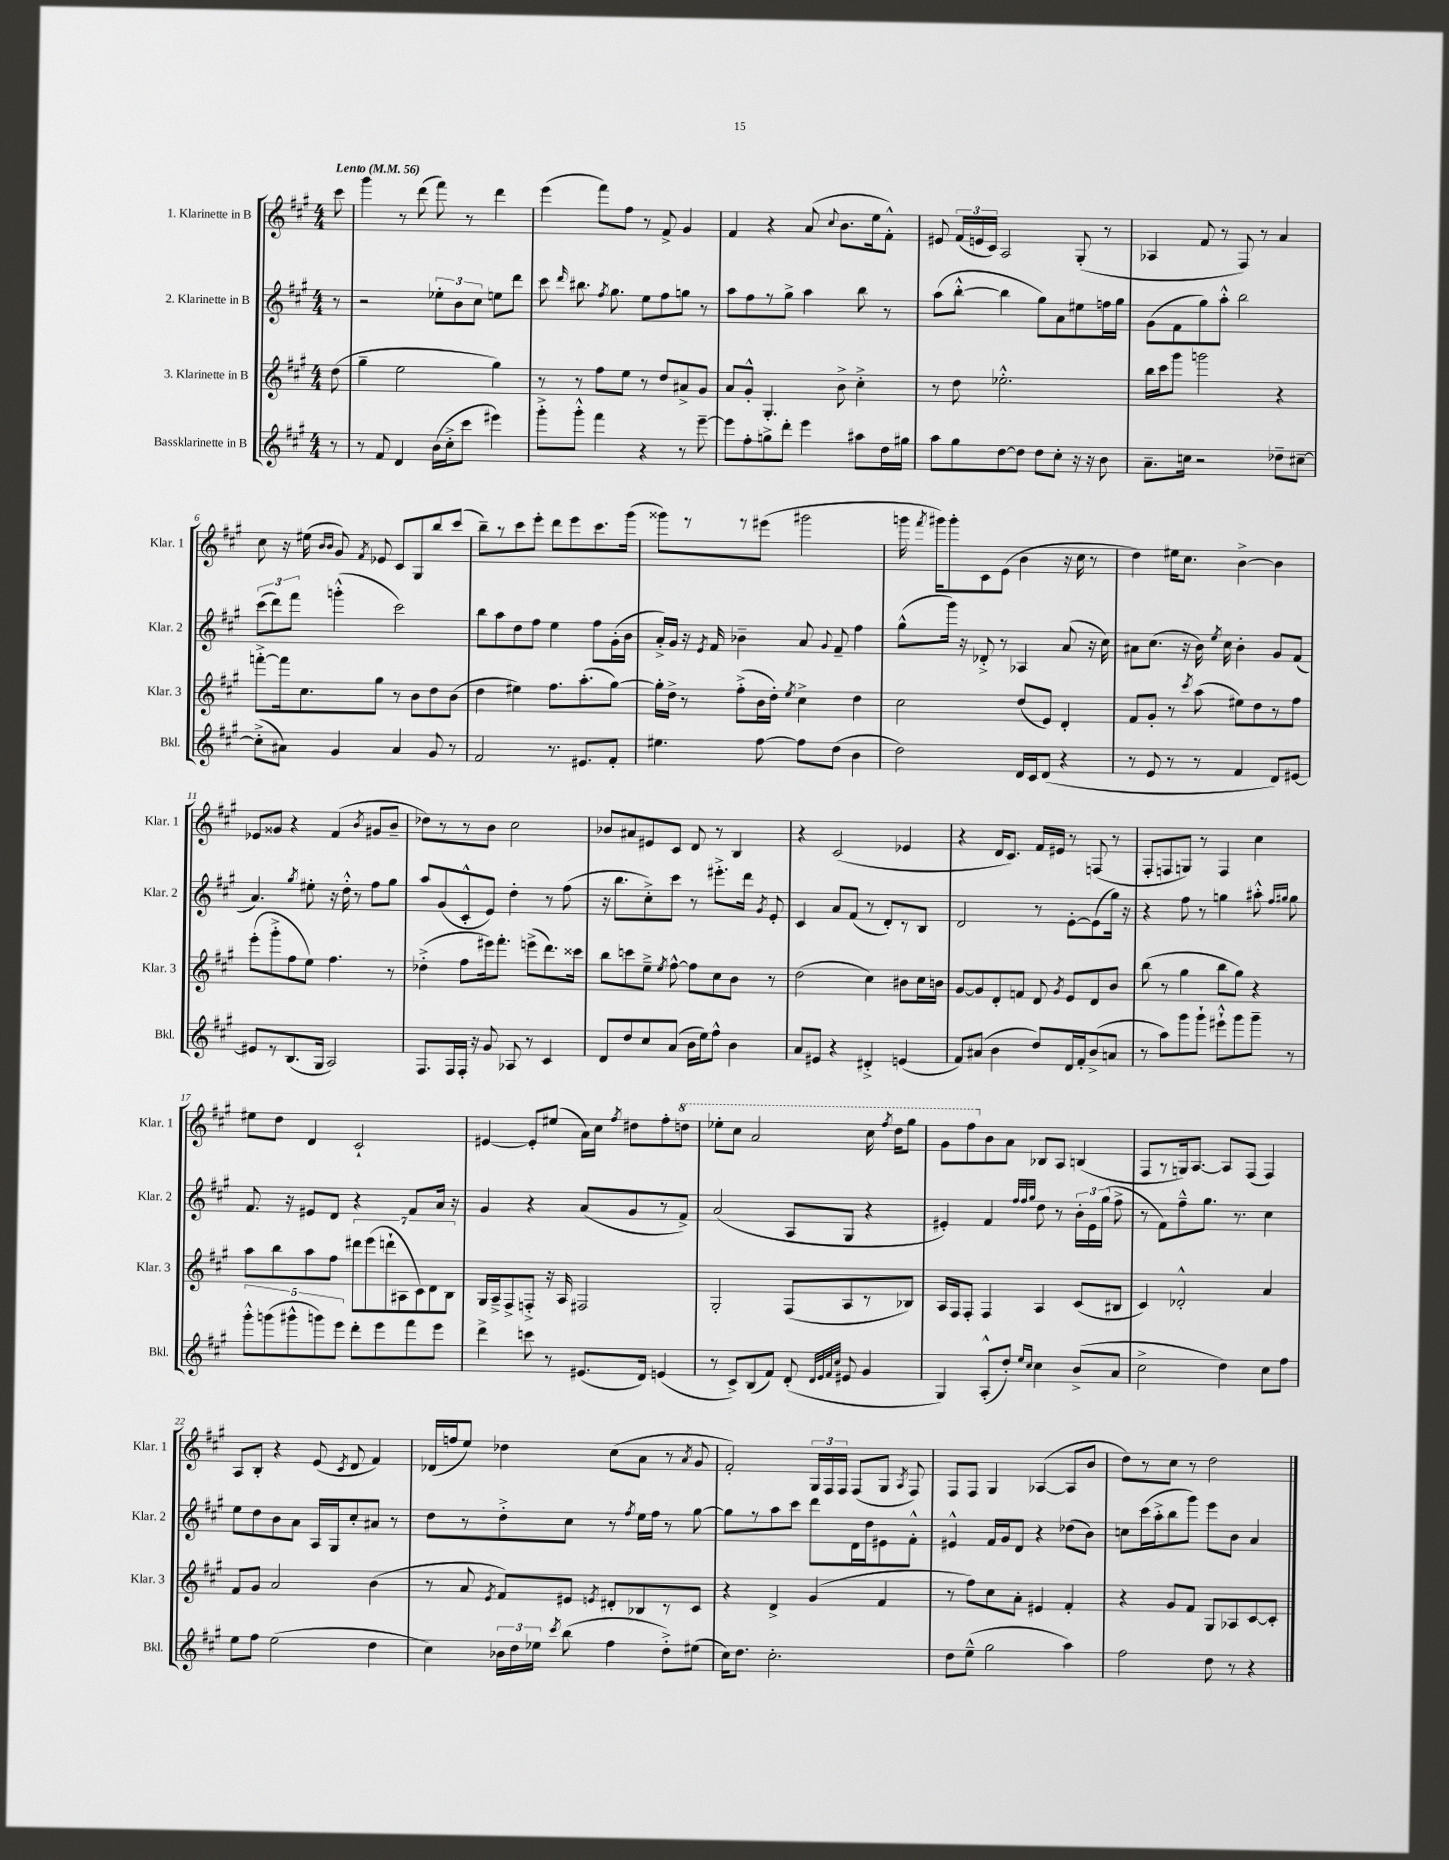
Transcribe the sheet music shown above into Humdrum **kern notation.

**kern	**kern	**kern	**kern
*staff4	*staff3	*staff2	*staff1
*clefG2	*clefG2	*clefG2	*clefG2
*k[f#c#g#]	*k[f#c#g#]	*k[f#c#g#]	*k[f#c#g#]
*M4/4	*M4/4	*M4/4	*M4/4
*MM56	*MM56	*MM56	*MM56
8r	(8dd\	8r	8ccc#\
=	=	=	=
8r	4gg#~\	2r	4ggg#\
8f#/	.	.	.
4d/	2ee\	.	8r
.	.	.	(8ddd\
(16b\LL	.	12ee-'\L	8fff#\)
16cc#'^\J	.	.	.
.	.	12b\	.
8ccc#\J	.	.	8r
.	.	12cc#\J	.
4eee#\)	4gg#\)	8ee\L	4ddd\
.	.	8ddd\J	.
=	=	=	=
8ggg#'^\L	8r	8ccc#\	(4eee\
.	.	16qqddd/	.
8ggg#'^^\J	8r	8.bb#\	.
4fff#\	8ff#\L	.	8fff#\L)
.	.	8qff#/	.
.	.	8.gg#\	.
.	8ee\J	.	8ff#\J
4r	8r	8ee\L	8r
.	8dd/L	8ff#\	8f#^/
8r	8a#^/	8gg\J	4g#/
[8eee~\	8g#/J	8r	.
=	=	=	=
8eee\]L	8a/L	8aa\L	4f#/
8ff#'\	8g#'^^/J	8ff#\	.
8gg^\	4.G#'/	8r	4r
8ddd'\J	.	8gg#^\J	.
4eee\	.	4aa\	(8a/
.	.	.	8qqcc#/
.	8b^\	.	8.b\L
8aa#\L	4cc#'^\	8bb\	.
.	.	.	16ee\k
16dd\L	.	8r	8f#'^^\J)
16gg#\JJ	.	.	.
=	=	=	=
8aa\L	8r	(8aa\L	8e#/
8gg#\	8dd\	[8bb'^^\J	(24f#/LL
.	.	.	24e/
.	.	.	24c#/JJ)
[8dd\	2.ee-'^^\	4bb\]	2A/
8dd\]J	.	.	.
8dd\L	.	8gg#\L)	.
8cc#'\J	.	8a\	.
16r	.	8ee#\	(8G#'/
16r	.	.	.
8b\	.	16ff\L	8r
.	.	16gg#\JJ	.
=	=	=	=
8.a~\L	16bb\LL	(8g#\L	4A-/
.	16ccc#\J	.	.
.	8ggg#\J	8f#\	.
16cc\Jk	.	.	.
2r	2ggg\	8gg#\)	8f#/
.	.	8aa'^^\J	8r
.	.	2bb\	8F#/)
.	.	.	8r
8dd-~\L	4r	.	4a/
[8cc#~\J	.	.	.
=	=	=	=
(8cc#'^\]L	[8fff'^\L	(12ccc#\L	8cc#\
.	.	12ddd\)	.
8a#\J)	16fff\]k	.	16r
.	.	12fff#\J	.
.	8.cc#\	.	(16ee#\
.	.	.	16qqb/LL
.	.	.	16qqb/JJ
4g#/	.	(4ggg'^^\	8g#/)
.	.	.	8qf#/
.	8gg#\J	.	8e-/
4a#/	8r	2ccc#\)	8c#/L
.	8b\L	.	8G#/
8g#/	8dd\	.	8bb/
8r	(8b\J	.	(8ccc#/J
=	=	=	=
2f#/	4dd\	8bb\L	8bb~\L)
.	.	8aa\	8r
.	4ee#\)	8dd\	8ccc#\
.	.	8ff#\J	8eee'\J
8.r	8.ff#\L	4ee\	8ddd\L
.	.	.	8eee\
8.e#/L	(8.aa'\	.	.
.	.	8ff#\L	8.ccc#\
8f#'/J	[8gg#\J)	(16g#'\L	.
.	.	16b\JJ	(16ggg#\Jk
=	=	=	=
4.ee#\	16gg#'\]LL	16a'^/LL)	8ggg##\L)
.	16dd^\JJ	16g#/JJ	.
.	8r	16r	8r
.	.	8qe/	.
.	.	16f#/	.
.	(8ff#'^\L	4b-~\	8r
[8ff#\	16b\L	.	(8eee#\J
.	16dd'\JJ)	.	.
.	8qee/	.	.
8ff#\]L	4cc#^\	8a/	2ggg#\
.	.	8qqg#/	.
(8dd\J	.	8f#~/	.
4b\	4dd\	4ff#\	.
=	=	=	=
2dd\)	2cc#\	(8gg#^^\L	16ggg\
.	.	.	8qfff#/
.	.	.	16ggg#\LK)
.	.	16ggg#\Jk)	8ggg#'\
.	.	16r	.
.	.	8d-'^/	8c#\
.	.	8r	(8e\J
16d/LL	(8dd/L	4A-/	4b\
16c#/J	.	.	.
(8d/J	8e/J)	.	.
4r	4d'/	(8a/	16r
.	.	.	16cc#\
.	.	16r	8r
.	.	16cc#\)	.
=	=	=	=
8r	8f#/L	8a#\L	4dd\)
8e/	8g#'/J	(8.cc#\J	.
8r	8r	.	16ee#\LK
.	.	16r	8.cc#\J
.	8qccc#/	.	.
8r	(8aa\	16b\)	.
.	.	8qee/	.
.	.	16cc#\	.
4f#/	8ee#\L)	4b'\	[4b^\
.	8dd\	.	.
8d/L)	8r	8g#/L	4b\]
[8e#/J	8ff#\J	(8f#/J	.
=	=	=	=
8e#/]L	(8eee'\L	4.a/)	8e-/L
8r	8ggg#'^\	.	8g##/J
(8.B/	8ff#\	.	4r
.	.	8qgg#/	.
.	8ee\J)	8ee#'\	.
16G#/Jk	.	.	.
2A/)	4.ff#\	16r	(4f#/
.	.	16dd'^^\	.
.	.	8r	.
.	.	.	8qb/
.	.	8ff#\L	8g#/L
.	8r	8gg#\J	8b~/J
=	=	=	=
8.F#/L	(4dd-'^\	8aa/L	8dd-\L)
.	.	(8g#/	8r
16F#/L	.	.	.
16F#'/JJ	8ff#\L	8c#'^^/	8r
16r	.	.	.
8g#/	16eee#\k)	8e/J)	8b\J
.	8.fff#'\J	.	.
8A-/	.	4dd'\	2cc#\
8r	(8eee^\L	.	.
4c#/	8.ddd\)	8r	.
.	.	(8ff#\	.
.	16ccc##\Jk	.	.
=	=	=	=
8d/L	8bb\L	16r	8b-/L
.	.	8.bb\L	.
8dd/	8ccc\	.	8a#/
8cc#/	8ee~^\J	8cc#'^\)	8e#/
.	8qee/	.	.
(8a/J	[8ff#^^\	8ccc#\J	8c#/J
16b\LL	8ff#\]L	8r	8d/
16ee\J)	.	.	.
8ff#^^\J	8cc#\	8.eee#'^\L	8r
4b\	8b\J	.	4B/
.	.	16ddd\Jk	.
.	.	8qg#/	.
.	8r	8e'/	.
=	=	=	=
8a/L	(2dd\	4c#/	4r
8e#/J	.	.	.
4r	.	8a/L	(2c#/
.	.	(8f#/J	.
4d#'^/	4cc#\)	8r	.
.	.	8d'/L)	.
(4e/	8b#\L	8r	4e-/
.	16cc#\L	8B/J	.
.	16b\JJ	.	.
=	=	=	=
8f#/L)	[8g#/L	2d/	4r
(8a#/J	8g#/]	.	.
4b\	8d'/	.	16d/LK
.	.	.	8.c#/J)
.	8f/J	.	.
8dd/L)	8d/	8r	16f#/LL
.	.	.	16e#/JJ
.	8qg#/	.	.
16d/L	8e/L	[8e'\L	8r
16f#'/J	.	.	.
(8b^/	8d/	(8e\]	(8F/
8a/J	8b/J	16gg#\Jk)	8r
.	.	16r	.
=	=	=	=
8r	(8bb\	4r	8F#'/L
8aa\L)	8r	.	8F/
8ggg#\	4gg#\	8ff#\	8G/J)
8ggg#`\J	.	8r	8r
8eee#`^^\L	8bb\L	4gg\	4F/
8ggg#\	8gg#\J)	.	.
8ggg#~\J	4r	8aa#'^^\	4cc#\
.	.	16qqff#/LL	.
.	.	16qqgg#/JJ	.
8r	.	8gg#\	.
=	=	=	=
10ggg#'^^\L	8aa\L	8.f#/	8ee#\L
(10ggg\	.	.	.
.	8bb\	.	8dd\J
.	.	16r	.
10ggg#^^\	.	.	.
.	8aa\	8e#/L	4d/
10ggg\)	.	.	.
.	8ff#\J	8d/J	.
10eee\J	.	.	.
8ddd'\L	14ddd#\L	4r	2c#`/
.	(14eee\	.	.
8eee\	.	.	.
.	14ddd`\	.	.
.	14A#\	.	.
8fff#\	.	8f#/L	.
.	14c#\)	.	.
.	14d\	.	.
8eee\J	.	16a/Jk	.
.	14B\J	.	.
.	.	16r	.
=	=	=	=
4ddd^\	16G#/LL	4g#/	[4e#/
.	16A~^/J	.	.
.	8F#^/	.	.
8ccc\	8F'^/J	4r	8e#'/]L
8r	16r	.	(8ee#/J
.	16A/	.	.
(8.e#/L	2F#/	(8a/L	16a\LL)
.	.	.	16cc#\JJ
.	.	.	8qff#/
.	.	8g#/	8dd#\L
16d/Jk)	.	.	.
(4e/	.	8r	8ff#'\
.	.	8f#^/J)	8ddd\J
=	=	=	=
8r	2G#'/	(2a/	8eee-'\L
8c#^/L)	.	.	8ccc#\J
(8B/	.	.	2aa/
8f#/J)	.	.	.
(8d'/	(8F#/L	8A/L	.
32qqd/LLL	.	.	.
32qqe/	.	.	.
32qqf#/	.	.	.
32qqcc#/JJJ	.	.	.
8e#/	8A/	8G#/J	.
4g#/	8r	4r	16ccc#\
.	.	.	8qfff#/
.	.	.	16ddd\LK
.	8B-/J)	.	8ggg#\J
=	=	=	=
4G#/)	16A/LL	4e#'/)	8gg#\L
.	16F#/J	.	.
.	8F#'/J	.	8fff#\
(8A'^^/L	4F#/	4f#/	8b\
8dd'/J)	.	.	8a\J
.	.	32qqff#/LLL	.
16qqee/LL	.	32qqff#/	.
16qqcc#/JJ	.	32qqgg#/JJJ	.
4cc#\	4A/	8dd\	8B-/L
.	.	8r	8A/J
(8b^/L	(8c#/L	24b'\LL	(4B/
.	.	24e#\	.
.	.	(24gg#\JJ	.
8a/J	8B#/J	8ff#^\	.
=	=	=	=
2cc#^\	4c#/)	8r	8F#/L
.	.	8f#\L)	8r
.	2d-'^^/	8ff#~^^\	16G/k)
.	.	.	[8.A/J
.	.	8.gg#\J	.
4dd\)	.	.	8A/]L
.	.	8.r	.
.	.	.	(8F#/J
8cc#\L	4a/	4cc#\	4F#/)
8ff#\J	.	.	.
=	=	=	=
8ee\L	8f#/L	8ee\L	8A/L
8ff#\J	8g#/J	8dd\	8B'/J
(2ee\	2a/	8b\	4r
.	.	8a\J	.
.	.	16A/LL	(8e/
.	.	16G#/J	.
.	.	.	8qc#/
.	.	8cc#'/	8d/
4dd\	(4b\	8a#/J	4f#/)
.	.	8r	.
=	=	=	=
4cc#\)	8r	8dd\L	(16d-/LL
.	.	.	16ff/J
.	8a/	8r	8ee/J)
.	8qe/	.	.
24b-\LL	8f#/L)	8dd'^\	4dd-\
24dd\	.	.	.
24ee-\JJ	.	.	.
8qccc#/	.	.	.
(8bb\	8e#/J	8cc#\J	.
.	8qe/	.	.
4ff#\	8d#'/L	8r	(8cc#\L
.	.	8qff#/	.
.	8B-/	16ee\LL	8a\J
.	.	16ff#\JJ	.
8dd'^\L)	8r	8r	8r
.	.	.	8qa/
(8ee#\J	8c#/J	[8gg#\	8g#/
=	=	=	=
16cc#\LK)	4r	8gg#\]L	2f#'/)
8.dd\J	.	.	.
.	.	8r	.
2.cc#'\	4d^/	8aa\	.
.	.	8ccc#\J	.
.	(4g#/	8ddd\L	24G#/LL
.	.	.	24F#/
.	.	.	24F#/JJ
.	.	16d\L	(8F#/L
.	.	16dd\J	.
.	4f#/	8e#\	8G#/J
.	.	.	8qA/
.	.	8f#'^^\J	8F#/)
=	=	=	=
8dd\L	8r	4e#^^/	8F#/L
(8ee~^^\J	8ff#\L)	.	8F#/J
2gg#\	8cc#\	16f#/LL	4G#/
.	.	16g#/J	.
.	8a'\J	8d/J	.
.	4e#/	4r	([4A-/
4aa\)	4f#'/	(8dd-\L	8A-/]L
.	.	8b\J)	8b/J
=	=	=	=
2ff#\	4r	8cc\L	8dd\L)
.	.	(16ccc#\L	8r
.	.	16aa'^\J	.
.	8g#/L	8bb\	8cc#\J
.	8f#/J	8ggg#\J)	8r
8dd\	8G#/L	8eee\L	2dd\
8r	8A-/	8b\J	.
4r	[8c#/	4a/	.
.	8c#'/]J	.	.
==	==	==	==
*-	*-	*-	*-
